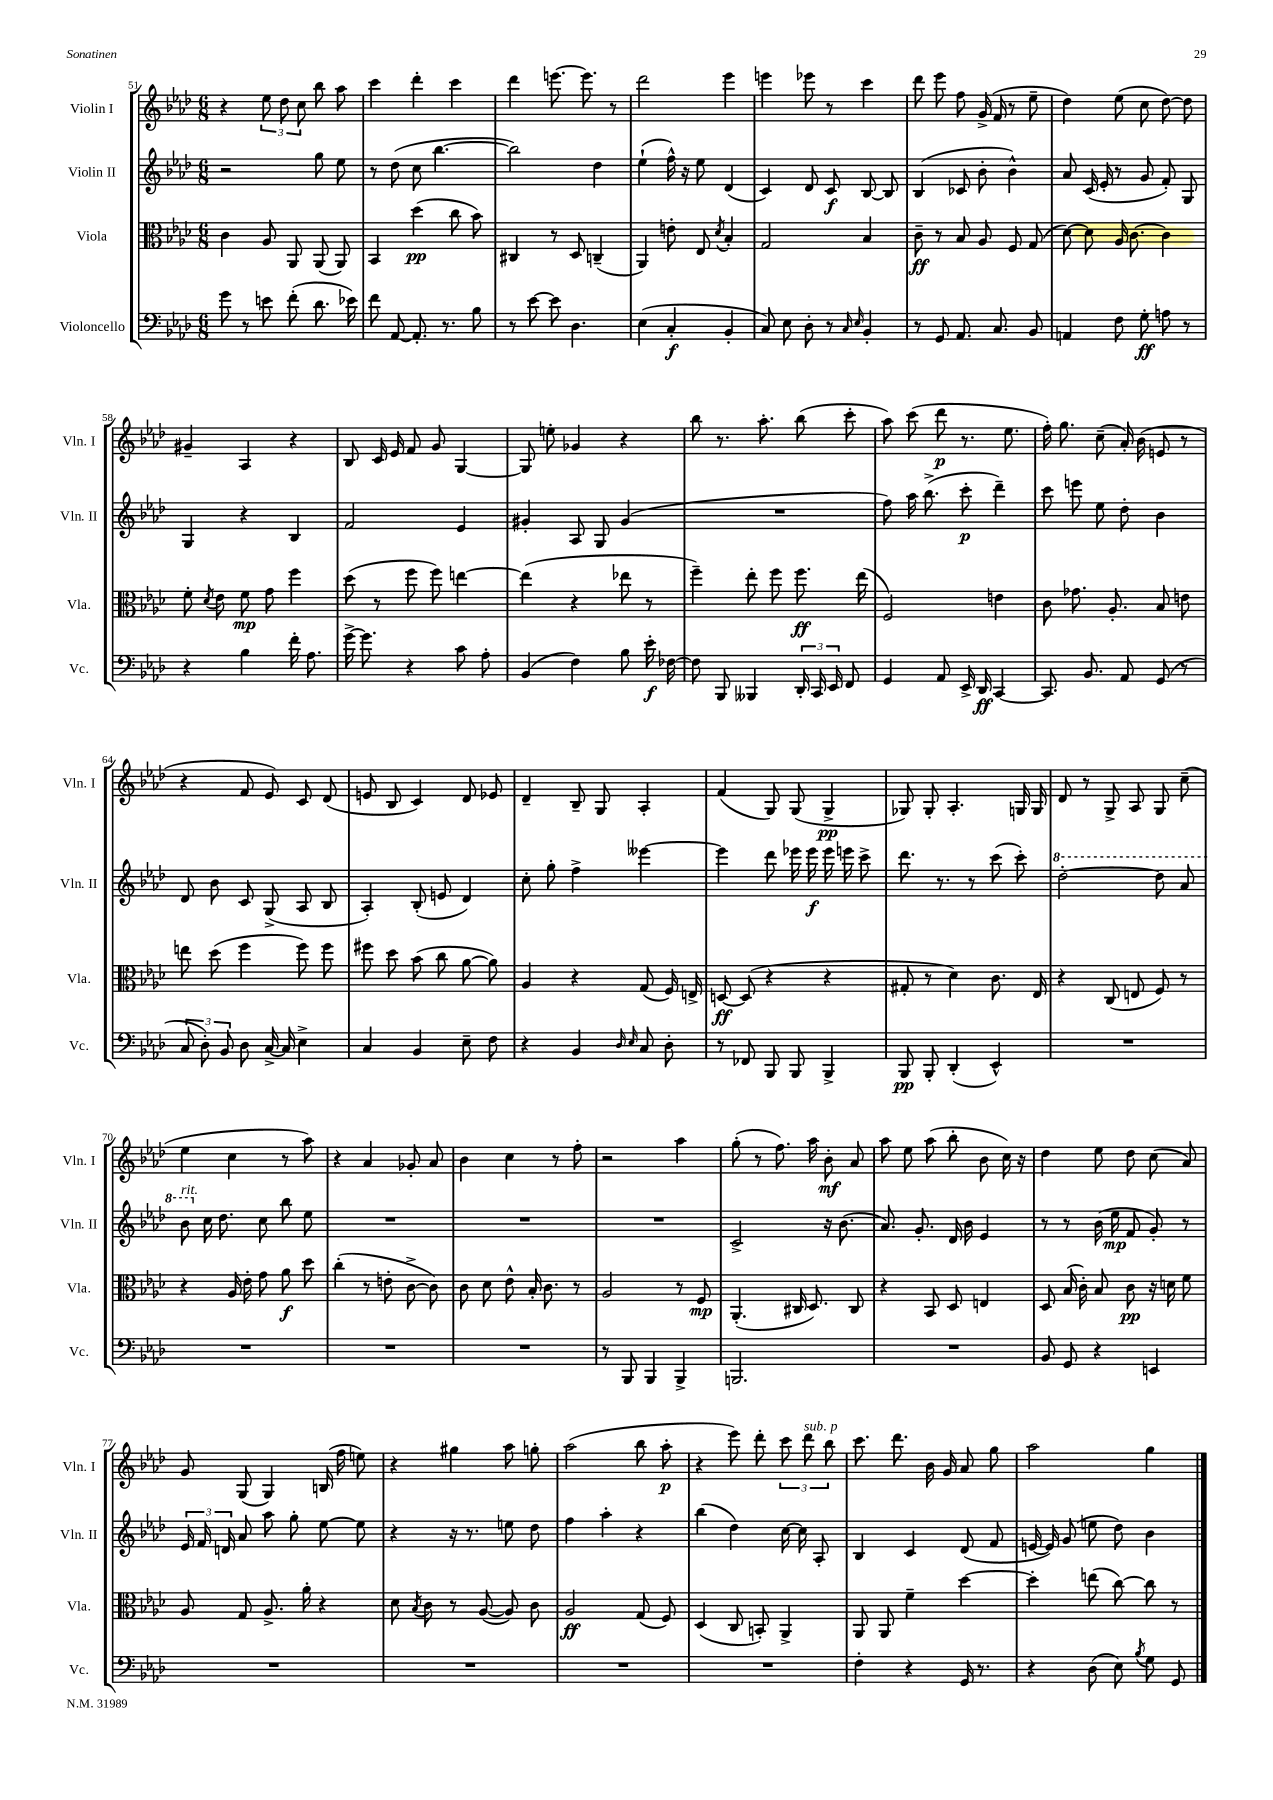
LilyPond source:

<<
\new StaffGroup <<
\new Staff = "s0" \with { instrumentName = "Violin I" shortInstrumentName = "Vln. I" } {
    \clef treble \key aes \major \numericTimeSignature \time 6/8
    \autoBeamOff r4 \tuplet 3/2 { ees''8 des''8 c''8 } bes''8 aes''8 |
    c'''4 des'''4-. c'''4 |
    des'''4 e'''8.~ e'''8. r8 |
    des'''2 ees'''4 |
    e'''4 ees'''8 r8 c'''4 |
    des'''8 ees'''8 f''8 g'16->( f'16 r8 ees''8-- |
    des''4) ees''8( c''8 des''8~) des''8 |
    gis'4-- aes4 r4 |
    bes8 c'16 ees'16 f'8 g'8 g4~ |
    g8 e''8-. ges'4 r4 |
    bes''8 r8. aes''8.-. bes''8( c'''8-. |
    aes''8) c'''8( des'''8\p r8. ees''8. |
    f''16-.) g''8. c''8--( aes'16-.) bes'16( e'8 r8 |
    r4 f'8 ees'8) c'8 des'8( |
    e'8 bes8 c'4) des'8 ees'8 |
    des'4-- bes8-- g8 aes4-. |
    f'4( g8) g8( g4->\pp |
    ges8) ges8-. aes4.-. g16 g16 |
    des'8 r8 g8-> aes8 g8 c''8--( |
    ees''4 c''4 r8 aes''8) |
    r4 aes'4 ges'8-. aes'8 |
    bes'4 c''4 r8 f''8-. |
    r2 aes''4 |
    g''8-.( r8 f''8.) aes''16 bes'8-.\mf aes'8 |
    aes''8 ees''8 aes''8( bes''8-. bes'8 c''16) r16 |
    des''4 ees''8 des''8 c''8( aes'8) |
    g'8 g8( g4) b16( f''16 e''8) |
    r4 gis''4 aes''8 g''8-. |
    aes''2( bes''8 aes''8-.\p |
    r4 ees'''8) des'''8-. \tuplet 3/2 { c'''8 des'''8^\markup { \italic "sub. p" } bes''8 } |
    c'''8. des'''8. bes'16 g'16 aes'8 g''8 |
    aes''2 g''4 \bar "|." |
}
\new Staff = "s1" \with { instrumentName = "Violin II" shortInstrumentName = "Vln. II" } {
    \clef treble \key aes \major \numericTimeSignature \time 6/8
    \autoBeamOff r2 g''8 ees''8 |
    r8 des''8( c''8 bes''4.~ |
    bes''2) des''4 |
    ees''4-!( f''16-^) r16 ees''8 des'4( |
    c'4) des'8 c'8\f bes8~ bes8 |
    bes4( ces'8 bes'8-. bes'4-^) |
    aes'8 c'16( ees'16-. r8 g'8 f'8-.) g8 |
    g4 r4 bes4 |
    f'2 ees'4 |
    gis'4-. aes8 g8 gis'4( |
    R2. |
    f''8) aes''16 bes''8.->( c'''8-.\p des'''4--) |
    c'''8 e'''8 ees''8 des''8-. bes'4 |
    des'8 bes'8 c'8 g8->( aes8 bes8 |
    aes4-.) bes8-.( e'8 des'4) |
    c''8-. g''8-. f''4-> eeses'''4~ |
    eeses'''4 des'''8 ees'''16 ees'''16\f ees'''16 e'''16 c'''8-> |
    des'''8. r8. r8 c'''8( c'''8-.) |
    \ottava #1 des'''2~-. des'''8 aes''8 |
    bes''8^\markup { \italic "rit." } \ottava #0 c''16 des''8. c''8 bes''8 ees''8 |
    R2. |
    R2. |
    R2. |
    c'2-> r16 bes'8.( |
    aes'8.) g'8.-. des'16 bes'16 ees'4 |
    r8 r8 bes'16( ees''16\mp f'8 g'8-.) r8 |
    \tuplet 3/2 { ees'16 f'16 d'16 } aes'8 aes''8 g''8-. ees''8~ ees''8 |
    r4 r16 r8. e''8 des''8 |
    f''4 aes''4-. r4 |
    bes''4( des''4) c''16~ c''16 aes8-. |
    bes4 c'4 des'8( f'8 |
    e'16~ e'16) g'8( e''8 des''8) bes'4 \bar "|." |
}
\new Staff = "s2" \with { instrumentName = "Viola" shortInstrumentName = "Vla." } {
    \clef alto \key aes \major \numericTimeSignature \time 6/8
    \autoBeamOff c'4 aes8 aes,8 aes,8( aes,8) |
    bes,4 des''4\pp( c''8 bes'8) |
    cis4 r8 des8 c4--( |
    aes,4) e'8-. ees8 \acciaccatura { des'8 } bes4-. |
    g2 bes4 |
    c'8--\ff r8 bes8 aes8 f8 g8( |
    des'8~) des'8 aes16 c'8.~ c'4 |
    f'8-. \acciaccatura { des'8 } ees'8 f'8\mp g'8 f''4 |
    des''8( r8 f''8 f''8) e''4~ |
    e''4( r4 ees''8 r8 |
    f''4--) ees''8-. f''8 f''8.\ff ees''16( |
    f2) e'4 |
    c'8 ges'8. aes8.-. bes8 e'8 |
    e''8 des''8( f''4 f''8) f''8 |
    fis''8 des''8 bes'8( c''8 aes'8~ aes'8) |
    aes4 r4 g8( f16) e16-> |
    d8~\ff d8( r4 r4 |
    gis8-. r8 des'4) c'8. ees16 |
    r4 c8( e8 f8) r8 |
    r4 aes16 ees'16-. g'8 aes'8\f des''8 |
    c''4-.( r8 e'8-. c'8~-> c'8) |
    c'8 des'8 ees'8-^ bes16-. c'8. r8 |
    aes2 r8 f8\mp |
    aes,4.-.( cis16 des8.) cis8 |
    r4 bes,8 des8 e4 |
    des8 bes16( c'16-.) bes8 c'8\pp r16 d'16 f'8 |
    aes8 g8 aes8.-> aes'16-. r4 |
    des'8 \acciaccatura { bes8 } c'8 r8 aes8~( aes8) c'8 |
    aes2\ff g8( f8) |
    des4( c8 b,8-.) aes,4-> |
    aes,8 aes,8 f'4-- des''4~ |
    des''4-. e''8( c''8~) c''8 r8 \bar "|." |
}
\new Staff = "s3" \with { instrumentName = "Violoncello" shortInstrumentName = "Vc." } {
    \clef bass \key aes \major \numericTimeSignature \time 6/8
    \autoBeamOff g'8 r8 e'8 f'8-.( des'8. ees'16) |
    f'8 aes,8~ aes,8.-. r8. bes8 |
    r8 ees'8~ ees'8 des4. |
    ees4( c4-.\f bes,4-. |
    c8) ees8 des8-. r8 \grace { c16 ees16 } bes,4-. |
    r8 g,8 aes,8. c8. bes,8 |
    a,4 f8 g8-.\ff a8 r8 |
    r4 bes4 f'16-. aes8. |
    g'16~-> g'8. r4 c'8 aes8-. |
    bes,4( f4) bes8 ees'16-.\f fes16~ |
    fes8 bes,,8 beses,,4 \tuplet 3/2 { des,16-. c,16 ees,16 } f,8 |
    g,4 aes,8 ees,16-> des,16\ff c,4~ |
    c,8. bes,8. aes,8 g,8( r8 |
    \tuplet 3/2 { c8 des8-.) bes,8 } des8 c16~-> c16 ees4-> |
    c4 bes,4 ees8-- f8 |
    r4 bes,4 \grace { des16 ees16 } c8 des8-. |
    r8 fes,8 bes,,8 bes,,8 bes,,4-> |
    bes,,8\pp bes,,8-. des,4-.( ees,4-^) |
    R2. |
    R2. |
    R2. |
    R2. |
    r8 bes,,8 bes,,4 bes,,4-> |
    b,,2. |
    R2. |
    bes,8 g,8 r4 e,4 |
    R2. |
    R2. |
    R2. |
    R2. |
    f4-. r4 g,16 r8. |
    r4 des8( ees8) \acciaccatura { bes8 } g8 g,8 \bar "|." |
}
>>
>>
\layout { \context { \Score currentBarNumber = #51 } }
